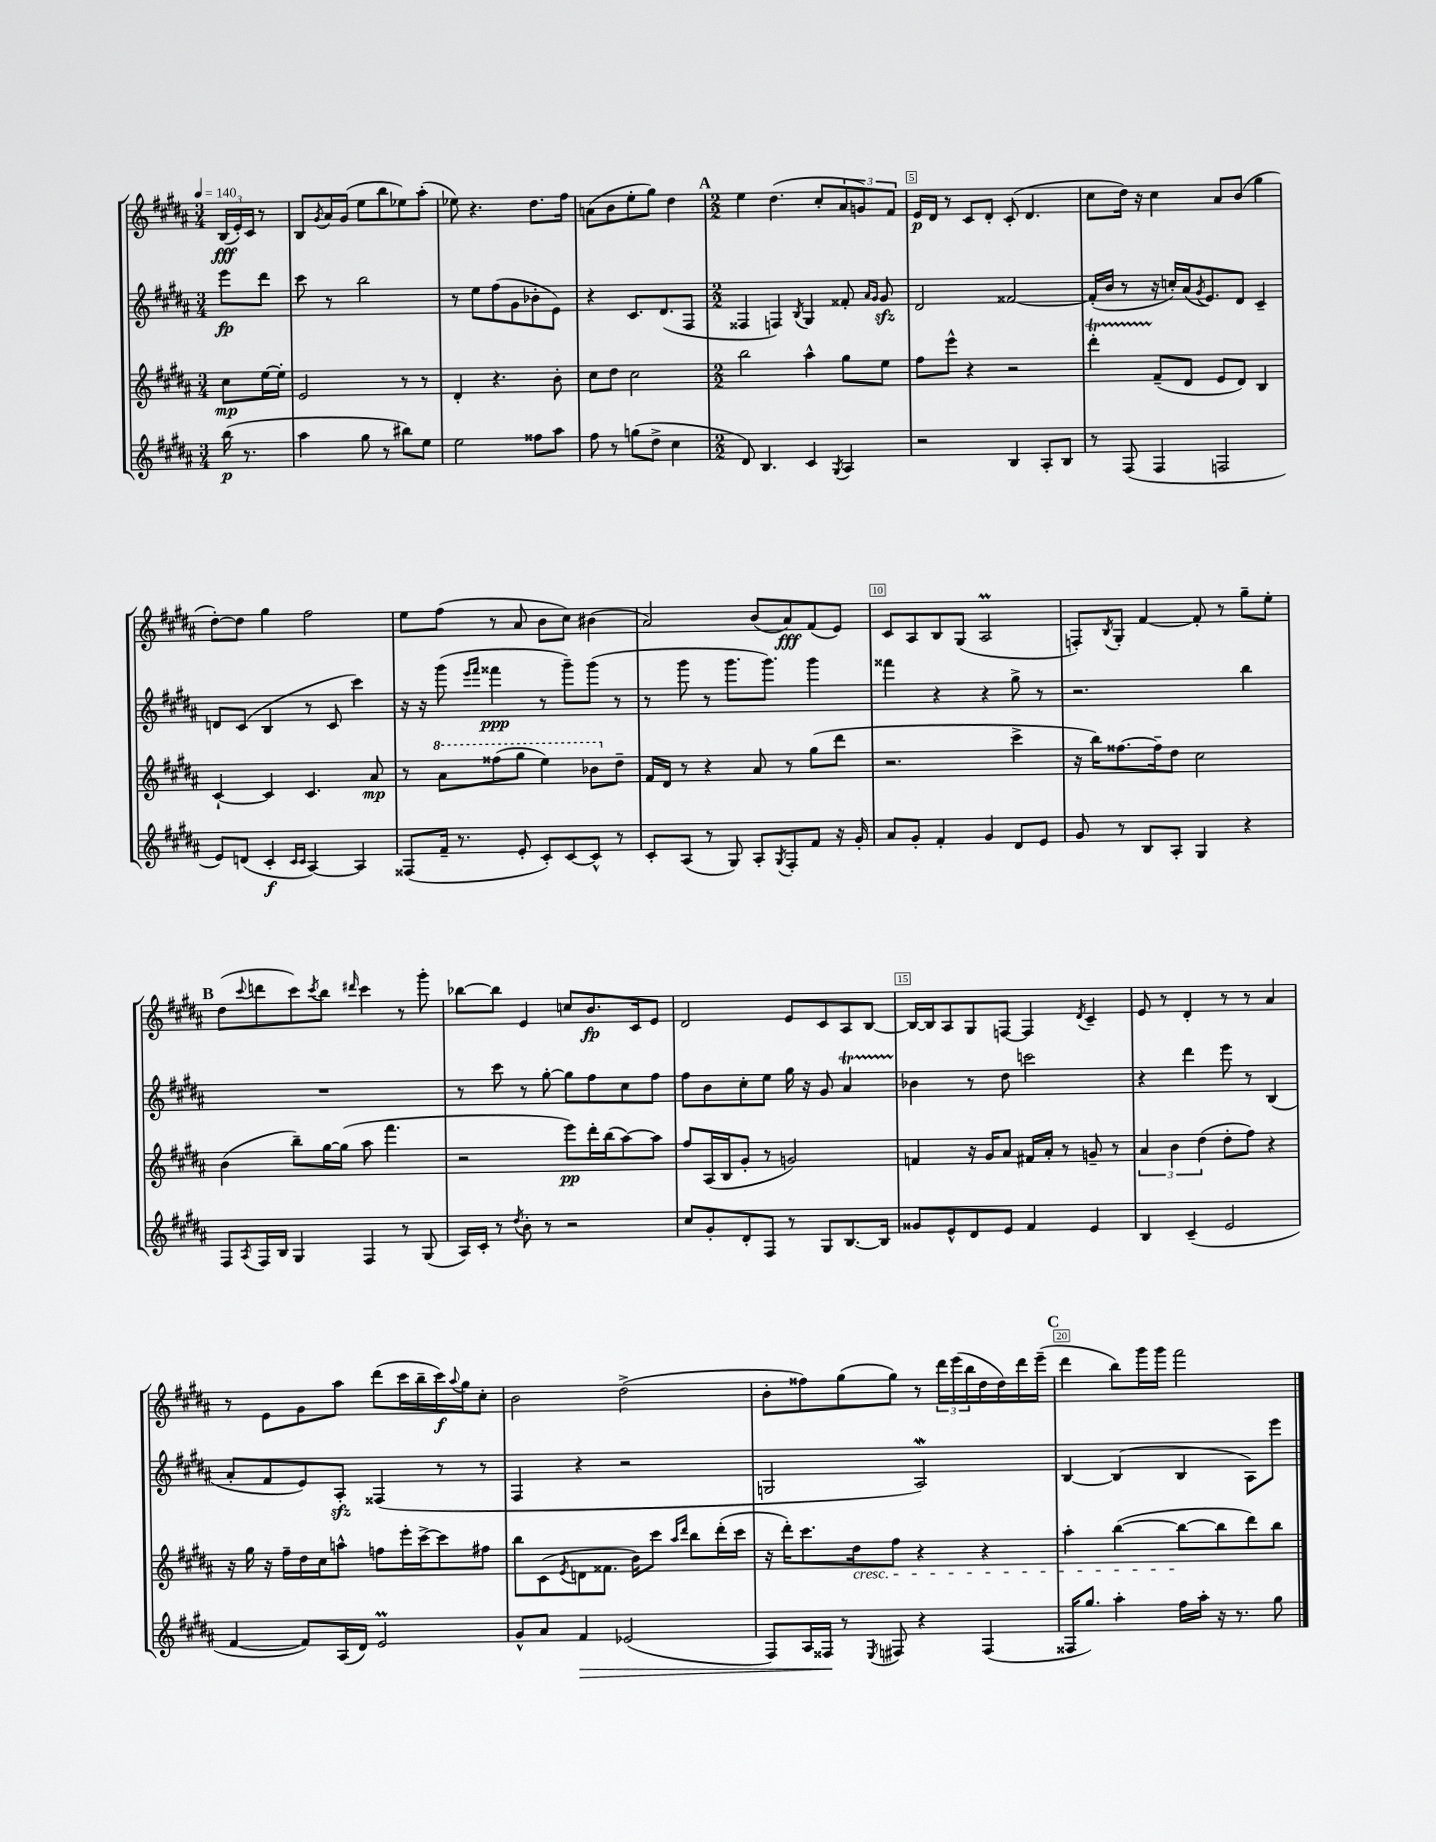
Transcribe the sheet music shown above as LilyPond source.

<<
\new StaffGroup <<
\new Staff = "s0" {
    \clef treble \key b \major \numericTimeSignature \time 3/4 \partial 4 \tempo 4 = 140
    \tuplet 3/2 { b16\fff( e'16-.) cis'16 } r8 |
    b8 \acciaccatura { gis'8 } ais'16 gis'16( e''8 b''8 ees''8) ais''8-.( |
    ees''8) r4. dis''8. fis''16 |
    a'8( b'8 e''8-. gis''8) dis''4 |
    \mark \markup { \bold "A" } \numericTimeSignature \time 2/2 e''4 dis''4.( cis''8-. \tuplet 3/2 { ais'8 g'8) fis'8 } |
    e'16\p dis'16 r8 cis'8 dis'8-. cis'8-.( dis'4. |
    cis''8 dis''16) r16 cis''4 ais'8 b'8( gis''4 |
    dis''8~-.) dis''8 gis''4 fis''2 |
    e''8 fis''8( r8 ais'8 b'8 cis''8) bis'4( |
    ais'2) b'8( ais'8\fff) fis'8( e'8) |
    cis'8 ais8 b8 gis8( ais2\prall |
    f8-.) \acciaccatura { b8 } gis8-. fis'4~ fis'8-. r8 gis''8-- e''8-. |
    \mark \markup { \bold "B" } dis''8( \appoggiatura { cis'''8 } d'''8 cis'''8) \acciaccatura { cis'''8 } b''8 \grace { dis'''16 } cis'''4 r8 gis'''8-. |
    bes''8~ bes''8 e'4 c''8 b'8.\fp cis'16 e'8 |
    dis'2 e'8 cis'8 ais8 b8~ |
    b16~ b16 ais8 gis8 f8~ f4 \acciaccatura { dis'8 } cis'4-- |
    e'8 r8 dis'4-. r8 r8 ais'4 |
    r8 e'8 gis'8 ais''8 dis'''8( cis'''16 b''16-- cis'''16\f) \appoggiatura { ais''8 } gis''16 cis''8-. |
    b'2 dis''2->( |
    b'8-. fisis''8) gis''8( gis''8) r8 \tuplet 3/2 { dis'''16 e'''16( b''16 } dis''16 dis''16) dis'''16 e'''16--( |
    \mark \markup { \bold "C" } dis'''4 b''8) gis'''16 gis'''16 fis'''2 \bar "|." |
}
\new Staff = "s1" {
    \clef treble \key b \major \numericTimeSignature \time 3/4 \partial 4
    e'''8\fp dis'''8 |
    cis'''8 r8 b''2 |
    r8 e''8 fis''8( gis'8 bes'8-. e'8) |
    r4 cis'8. dis'8.( fis8 |
    \mark \markup { \bold "A" } \numericTimeSignature \time 2/2 fisis4 f4) \acciaccatura { b8 } gis4 fisis'8-. \grace { ais'16 gis'16 } gis'8\sfz |
    dis'2 fisis'2~ |
    fisis'16-.( b'16 r8 r16 c''16-.) ais'16( \acciaccatura { gis'8 } e'8.) dis'8 cis'4-- |
    d'8 cis'8( b4 r8 cis'8 cis'''4) |
    r16 r16 gis'''8( \grace { e'''16 fis'''16 } fisis'''4\ppp r8 gis'''8--) gis'''8( r8 |
    r8 gis'''8 r8 gis'''8. gis'''8.) gis'''4 |
    fisis'''4 r4 r4 gis''8-> r8 |
    r2. b''4 |
    \mark \markup { \bold "B" } R1 |
    r8 cis'''8 r8 gis''8~-. gis''8 fis''8 cis''8 fis''8 |
    fis''8 b'8 cis''8-. e''8 gis''16 r16 gis'8 ais'4\startTrillSpan |
    bes'4\stopTrillSpan r8 dis''8 c'''2 |
    r4 dis'''4 e'''8 r8 b4( |
    ais'8-. fis'8 e'8) ais8-.\sfz fisis4( r8 r8 |
    fis4 r4 r2 |
    g2 ais2\mordent) |
    \mark \markup { \bold "C" } b4~ b4( b4 ais8) e'''8 \bar "|." |
}
\new Staff = "s2" {
    \clef treble \key b \major \numericTimeSignature \time 3/4 \partial 4
    cis''8\mp e''16~ e''16-. |
    e'2 r8 r8 |
    dis'4-. r4. b'8-. |
    cis''8 dis''8 cis''2 |
    \mark \markup { \bold "A" } \numericTimeSignature \time 2/2 b''2 ais''4-^ gis''8 e''8 |
    fis''8 e'''8-^ r4 r2 |
    dis'''4-.\startTrillSpan fis'8--\stopTrillSpan( dis'8 e'8 dis'8) b4 |
    cis'4~-! cis'4 cis'4. ais'8\mp |
    r8 \ottava #1 ais''8 fisis'''8( gis'''8 e'''4) bes''8 \ottava #0 dis''8-- |
    fis'16 dis'16 r8 r4 ais'8 r8 gis''8( dis'''8 |
    r2. cis'''4-> |
    r16 b''16) fisis''8.~ fisis''16-- dis''8 cis''2 |
    \mark \markup { \bold "B" } b'4( b''8--) gis''16~ gis''16( ais''8 fis'''4. |
    r2 e'''8\pp) dis'''16-. b''16( ais''8~) ais''8 |
    fis''8 ais16( b16 gis'8-. r8 g'2) |
    f'4 r16 gis'16 ais'8 fis'16 ais'16-. r8 g'8-- r8 |
    \tuplet 3/2 { ais'4 b'4 dis''4( } dis''8-. fis''8) r4 |
    r16 gis''16 r16 fis''16-- dis''16 cis''16 a''8-^ f''8 e'''16-. cis'''16~-> cis'''8 fis''8 |
    b''8 cis'8( \acciaccatura { e'8 } d'8 fisis'8. b'16) cis'''8 \grace { ais''16 dis'''16 } b''8 dis'''16-.( cis'''16 |
    r16 dis'''16-.) cis'''8. dis''16\cresc fis''8 r4 r4 |
    \mark \markup { \bold "C" } ais''4-. b''4~( b''8~\! b''8 dis'''8) b''8 \bar "|." |
}
\new Staff = "s3" {
    \clef treble \key b \major \numericTimeSignature \time 3/4 \partial 4
    b''16\p( r8. |
    ais''4 gis''8 r8 bis''8) e''8 |
    e''2 fisis''8 ais''8 |
    fis''8 r8 g''8( dis''8-> cis''4 |
    \mark \markup { \bold "A" } \numericTimeSignature \time 2/2 dis'8) b4. cis'4 \acciaccatura { gis8 } ais4 |
    r2 b4 ais8-. b8 |
    r8 fis8( fis4 f2 |
    e'8) d'8( cis'4-.\f \grace { cis'16 cis'16 } ais4~) ais4 |
    fisis8( fis'16-- r8. e'8-. cis'8-.) cis'8~ cis'8-^ r8 |
    cis'8-. ais8( r8 gis8) ais8-. \acciaccatura { gis8 } fis8-. fis'8 r16 gis'16-. |
    ais'8 gis'8-. fis'4-. gis'4 dis'8 e'8 |
    gis'8 r8 b8 ais8-. gis4 r4 |
    \mark \markup { \bold "B" } fis8 \acciaccatura { ais8 } fis16 b16 gis4 fis4 r8 gis8( |
    ais16) cis'16-. r8 \acciaccatura { dis''8 } b'8-. r8 r2 |
    cis''8 gis'8-. dis'8-. fis8 r8 gis8 b8.~ b16 |
    gisis'8 e'8-^ dis'8 e'8 fis'4 e'4 |
    b4 cis'4--( e'2 |
    fis'4~ fis'8) ais16( dis'16) e'2\prall |
    gis'8-^ ais'8 fis'4\> ees'2( |
    fis8) ais16 fisis16\! r8 \acciaccatura { e8 } fis8 r4 fis4( |
    \mark \markup { \bold "C" } fisis16 gis''8.) ais''4-. fis''16 ais''16-. r16 r8. gis''8 \bar "|." |
}
>>
>>
\layout { \context { \Score \override BarNumber.break-visibility = ##(#f #t #t) barNumberVisibility = #(every-nth-bar-number-visible 5) \override BarNumber.stencil = #(make-stencil-boxer 0.1 0.3 ly:text-interface::print) } }
